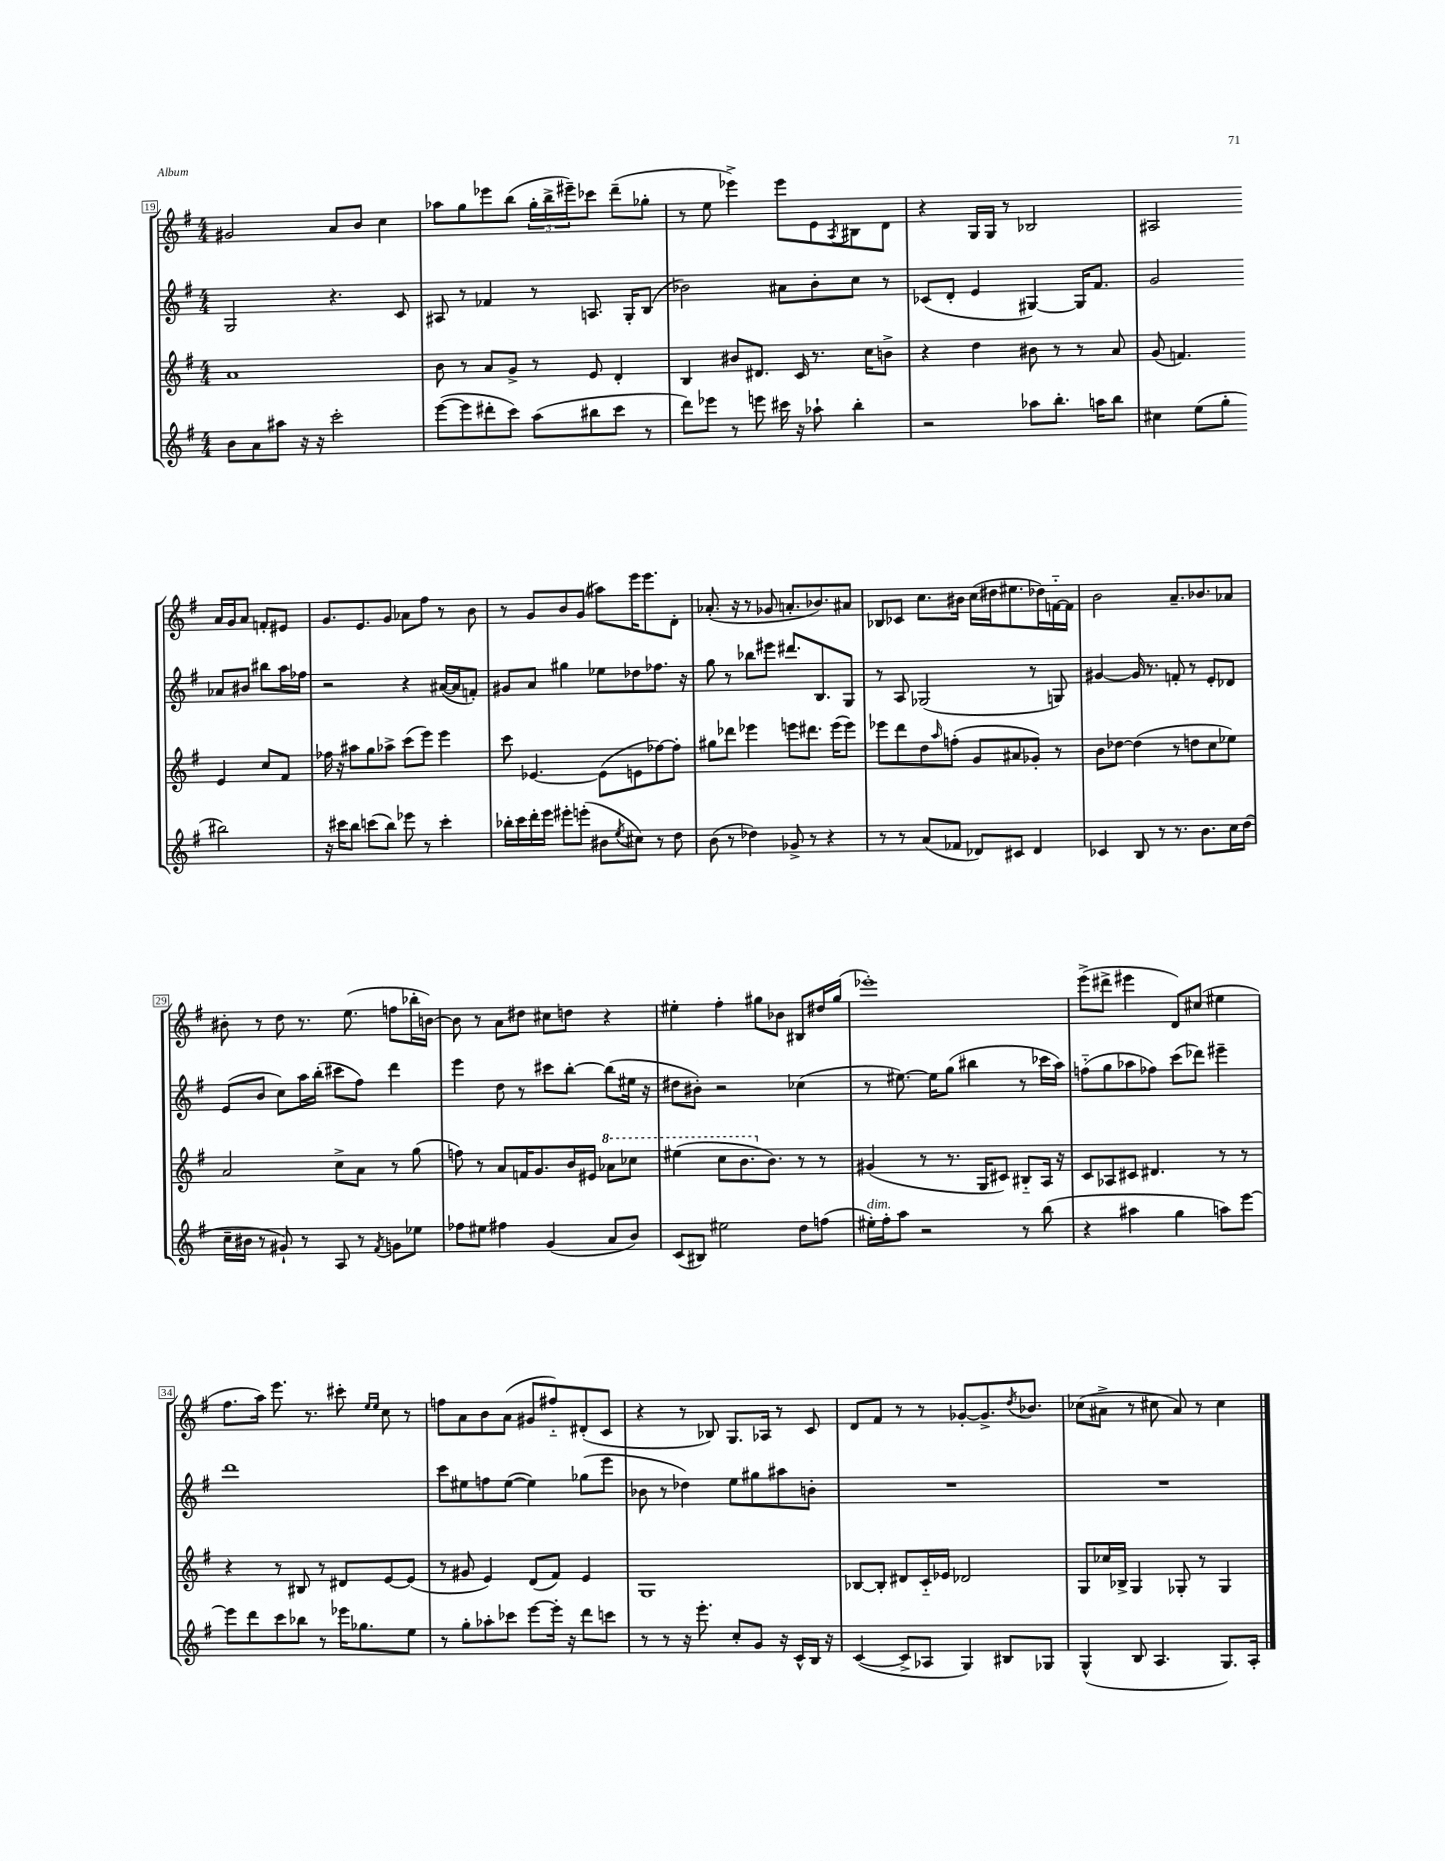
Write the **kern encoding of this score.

**kern	**kern	**kern	**kern
*part4	*part3	*part2	*part1
*staff4	*staff3	*staff2	*staff1
*clefG2	*clefG2	*clefG2	*clefG2
*k[f#]	*k[f#]	*k[f#]	*k[f#]
*M4/4	*M4/4	*M4/4	*M4/4
=19	=19	=19	=19
8b\L	1a	2G/	2g#X/
8a\	.	.	.
8aa#X\J	.	.	.
16r	.	.	.
16r	.	.	.
2ccc'\	.	4.r	8a/L
.	.	.	8b/J
.	.	.	4cc\
.	.	8c/	.
=20	=20	=20	=20
([8eee\L	8b\	8A#X/	8aa-X\L
8eee\]	8r	8r	8gg\
8ddd#X'\	8a/L	4f-X/	8eee-X\
8ccc\J)	8g^/J	.	(8bb\J
(8aa\L	8r	8r	24gg'\LL
.	.	.	24bb^\
.	.	.	24eee#X~\J)
8bb#X\	8e/	8.An/	8ccc-X\J
8ccc\J	4d'/	.	(8ddd~\L
.	.	16G'/KL	.
8r	.	(8B/J	8gg-X'\J
=21	=21	=21	=21
8ddd\L)	4B/	2b-X\)	8r
8eee-X\J	.	.	8ee\
8r	8b#X/L	.	4eee-X^\)
8eeen\	8.d#X/J	.	.
16ccc#X\	.	8a#X\L	8eee-\L
16r	16c/	.	.
8aa-X`\	8.r	8b-'\	8e\
.	.	.	8qA/
4bb'\	.	8cc\J	8B#X\
.	16cc\KL	.	.
.	8bn^\J	8r	8d\J
=22	=22	=22	=22
2r	4r	(8c-X/L	4r
.	.	8d'/J	.
.	4dd\	4e/	16G/LL
.	.	.	16G/JJ
.	.	.	8r
8aa-X\L	8b#X\	[4G#X/)	2B-X/
8.bb'\J	8r	.	.
.	8r	16G#/KL]	.
16aan\KL	.	8.f#/J	.
8bb\J	8a/	.	.
=23	=23	=23	=23
4cc#X\	(8g/	2g/	2A#X/
.	4.fn/)	.	.
(8ee\L	.	.	.
8gg'\J	.	.	.
2bb#X\)	4e/	8a-X/L	16a/LL
.	.	.	16g/J
.	.	8b#X/J	8a/J
.	8cc/L	8bb#X\L	8fn'/L
.	8f/J	16aa\L	8e#X/J
.	.	16ff-X\JJ	.
!!LO:LB:g=z
=24	=24	=24	=24
16r	16ff-X\	2r	8.g/L
16ccc#X\KL	16r	.	.
8bb\J	8aa#X\L	.	.
.	.	.	8.e/
(8cccn\L	8gg\	.	.
8bb\J)	8aa-X^\J	.	8g/J
8eee-X\	(8ccc\L	4r	8a-X\L
8r	8eee\J)	.	8ff#\J
4ccc'\	4eee\	([16a#X/LL	8r
.	.	16a#/J]	.
.	.	8fn'/J)	8b\
=25	=25	=25	=25
16bb-X'\LL	8ccc\	8g#X/L	8r
16ccc\	.	.	.
16ddd'\	[4.e-X/	8a/J	8g/L
16eee\JJ	.	.	.
8eee#X'\L	.	4gg#X\	8b/
(8eeen'\J	.	.	(8g/J
8b#X\L	(8e-\L]	8ee-X\L	8aa#X\L)
8qee/	.	.	.
8cc#X\J)	8en\	8dd-X\	16eee\K
.	.	.	8.eee\
8r	[8ff-X\)	8.ff-X\J	.
8dd\	8ff-'\J]	.	8d'\J
.	.	16r	.
=26	=26	=26	=26
(8b\	8gg#X\L	8gg\	(8.a-X'/
8r	8ddd-X\J	8r	.
.	.	.	16r
4dd-X\)	4eee-X\	8bb-X\L	8r
.	.	8eee#X\J	8g-X/
8g-X^/	8eeen\L	8.ddd#X/L	8.an'/L
8r	8.ddd#X\J	.	.
.	.	8.B/	8.b-X/)
4r	.	.	.
.	(16eee\KL	.	.
.	8eee\J)	8G/J	8a#X/J
=27	=27	=27	=27
8r	8eee-X\L	8r	8B-X/L
8r	8ddd\	8A/	8c-X/J
(8a/L	8dd\	(2G-X/	8.cc\L
.	16qqaa/	.	.
8f-X/J	(8ffn'\J	.	.
.	.	.	16b#X\Jk
8d-X/L)	8g/L	.	(16cc\LL
.	.	.	16dd#X\J
8c#X/J	8a#X/	.	8.ee#X\
4d-/	8g-X'/J)	8r	.
.	.	.	16dd-X\L)
.	8r	8Gn/)	[16fn\
.	.	.	16f\JJ]
=28	=28	=28	=28
4c-X/	8b\L	[4g#X/	2b\
.	[8dd-X\J	.	.
8B/	(4dd-\]	16g#/]	.
.	.	8.r	.
8r	.	.	.
8.r	8r	8fn'/	8.a~/L
.	8ddn\L	8r	.
8.b\L	.	.	8.b-X/
.	8cc\	8e'/L	.
16cc\L	8ee-X\J)	8d-X/J	8a-X/J
(16dd\JJ	.	.	.
!!LO:LB:g=z
=29	=29	=29	=29
16cc~\LL	2a/	(8e/L	8b#X'\
16b#X\JJ	.	.	.
8r	.	8b/J	8r
8g#X`/)	.	8cc\L)	8dd\
8r	.	16aa\L	8.r
.	.	(16bb'\JJ	.
8A/	8cc^\L	8ccc#X\L	.
.	.	.	(8.ee\
8r	8a\J	8ff#\J)	.
8qf#/	.	.	.
8gn\L	8r	4ddd\	8ffn\L
8ee-X\J	(8gg\	.	16bb-X'\L
.	.	.	[16bn\JJ)
=30	=30	=30	=30
8ff-X\L	8ffn\)	4eee\	8b\]
8ee#X\J	8r	.	8r
4ff#X\	8a/L	8dd\	8a\L
.	16fn/K	8r	8dd#X\J
.	8.g/	.	.
(4g/	.	8ccc#X\L	8cc#X\L
.	16b/L	[8bb'\J	8ddn\J
.	16e#X/JJ	.	.
*	*8va	*	*
8a/L	8aa-X\L	(8bb\L]	4r
8b/J)	8ccc-X\J	16ee#X\Jk	.
.	.	16r	.
=31	=31	=31	=31
(8c/L	(4eee#X\	8dd#X\L	4ee#X'\
8B#X/J)	.	8b#X'\J)	.
2ee#X\	8ccc\L	2r	4ff#'\
.	8.bb\	.	.
.	.	.	8gg#X\L
*	*X8va	*	*
.	8.b\J)	.	.
.	.	.	8b-X\J
8dd\L	8r	(4cc-X\	8B#X/L
(8ffn\J	8r	.	16dd#X/L
.	.	.	(16gg#/JJ
=32	=32	=32	=32
!LO:TX:a:i:t=dim.	!	!	!
16ee#X'\LL)	(4g#X/	8r	1eee-X')
16ff#'\J	.	.	.
8aa\J	.	[8.ee#X\)	.
2r	8r	.	.
.	.	16ee#\KL]	.
.	8.r	(8gg\J	.
.	.	4bb#X\	.
.	16G/KL	.	.
.	8c#X/J)	.	.
8r	8B#X/L	8r	.
(8bb\	16A/Jk	16ccc-X\LL	.
.	16r	16aa\JJ)	.
=33	=33	=33	=33
4r	8c/L	(8ffn\L	(8eee^\L
.	8A-X/	8gg\	8ddd#X^\J
4aa#X\	8c#X/J	8aa-X\	4eee#X\
.	4.d#X/	8ff-X\J)	.
4gg\	.	(8ccc\L	8d/L)
.	.	8ddd-X\J)	(8cc#X/J
8aan\L)	8r	4eee#X~\	4ee#X\
[8eee\J	8r	.	.
!!LO:LB:g=z
=34	=34	=34	=34
8eee\L]	4r	1ddd	8.ff#\L
8ddd\	.	.	.
.	.	.	16aa\Jk)
8ccc\	8r	.	8.eee\
8bb-X\J	8B#X/	.	.
.	.	.	8.r
8r	8r	.	.
16eee-X\KL	8d#X/L	.	8ccc#X'\
8.gg-X\	.	.	.
.	.	.	16qqee/LL
.	.	.	16qqee/JJ
.	[8e/	.	8cc\
8ee\J	(8e/J]	.	8r
=35	=35	=35	=35
8r	8r	8ccc\L	8ffn\L
8gg'\L	8g#X/	8ee#X\	8a\
8aa-X'\	4e/)	8ffn\	8b\
8ccc-X\J	.	([8ee#\J	(8a\J
[8eee\L	(8d/L	4ee#\])	8g#X/L
16eee'\Jk]	8f#/J)	.	8ff#X/)
16r	.	.	.
8ddd\L	4e/	(8gg-X\L	(8d#X'/
8cccn\J	.	8eee\J	8c/J
=36	=36	=36	=36
8r	1G	8b-X\	4r
8r	.	8r	.
16r	.	4dd-X\)	8r
8.eee'\	.	.	.
.	.	.	8B-X/)
8cc'/L	.	8ee\L	8.G/L
8g/J	.	8gg#X\	.
.	.	.	16A-X/Jk
16r	.	8aa#X\	8r
16c^^/LL	.	.	.
16B/JJ	.	8bn'\J	8c/
16r	.	.	.
=37	=37	=37	=37
([4c/	[8B-X/L	1r	8d/L
.	8B-'/J]	.	8f#/J
8c^/L]	8d#X/L	.	8r
8A-X/J	16c/L	.	8r
.	16e-X/JJ	.	.
4G/)	2d-X/	.	[8g-X'/L
.	.	.	8.g-^/]
8B#X/L	.	.	.
.	.	.	8qdd/
.	.	.	8.b-X/J
8G-X/J	.	.	.
=38	=38	=38	=38
(4G^^/	8G/L	1r	(8cc-X\L
.	16cc-X/L	.	8a#X^\J
.	16B-X^/JJ	.	.
8B/	4G/	.	8r
4.A/	.	.	8cc#X\
.	8G-X'/	.	8a#/)
.	8r	.	8r
8.G/L)	4G-/	.	4cc#\
16A'/Jk	.	.	.
==	==	==	==
*-	*-	*-	*-
